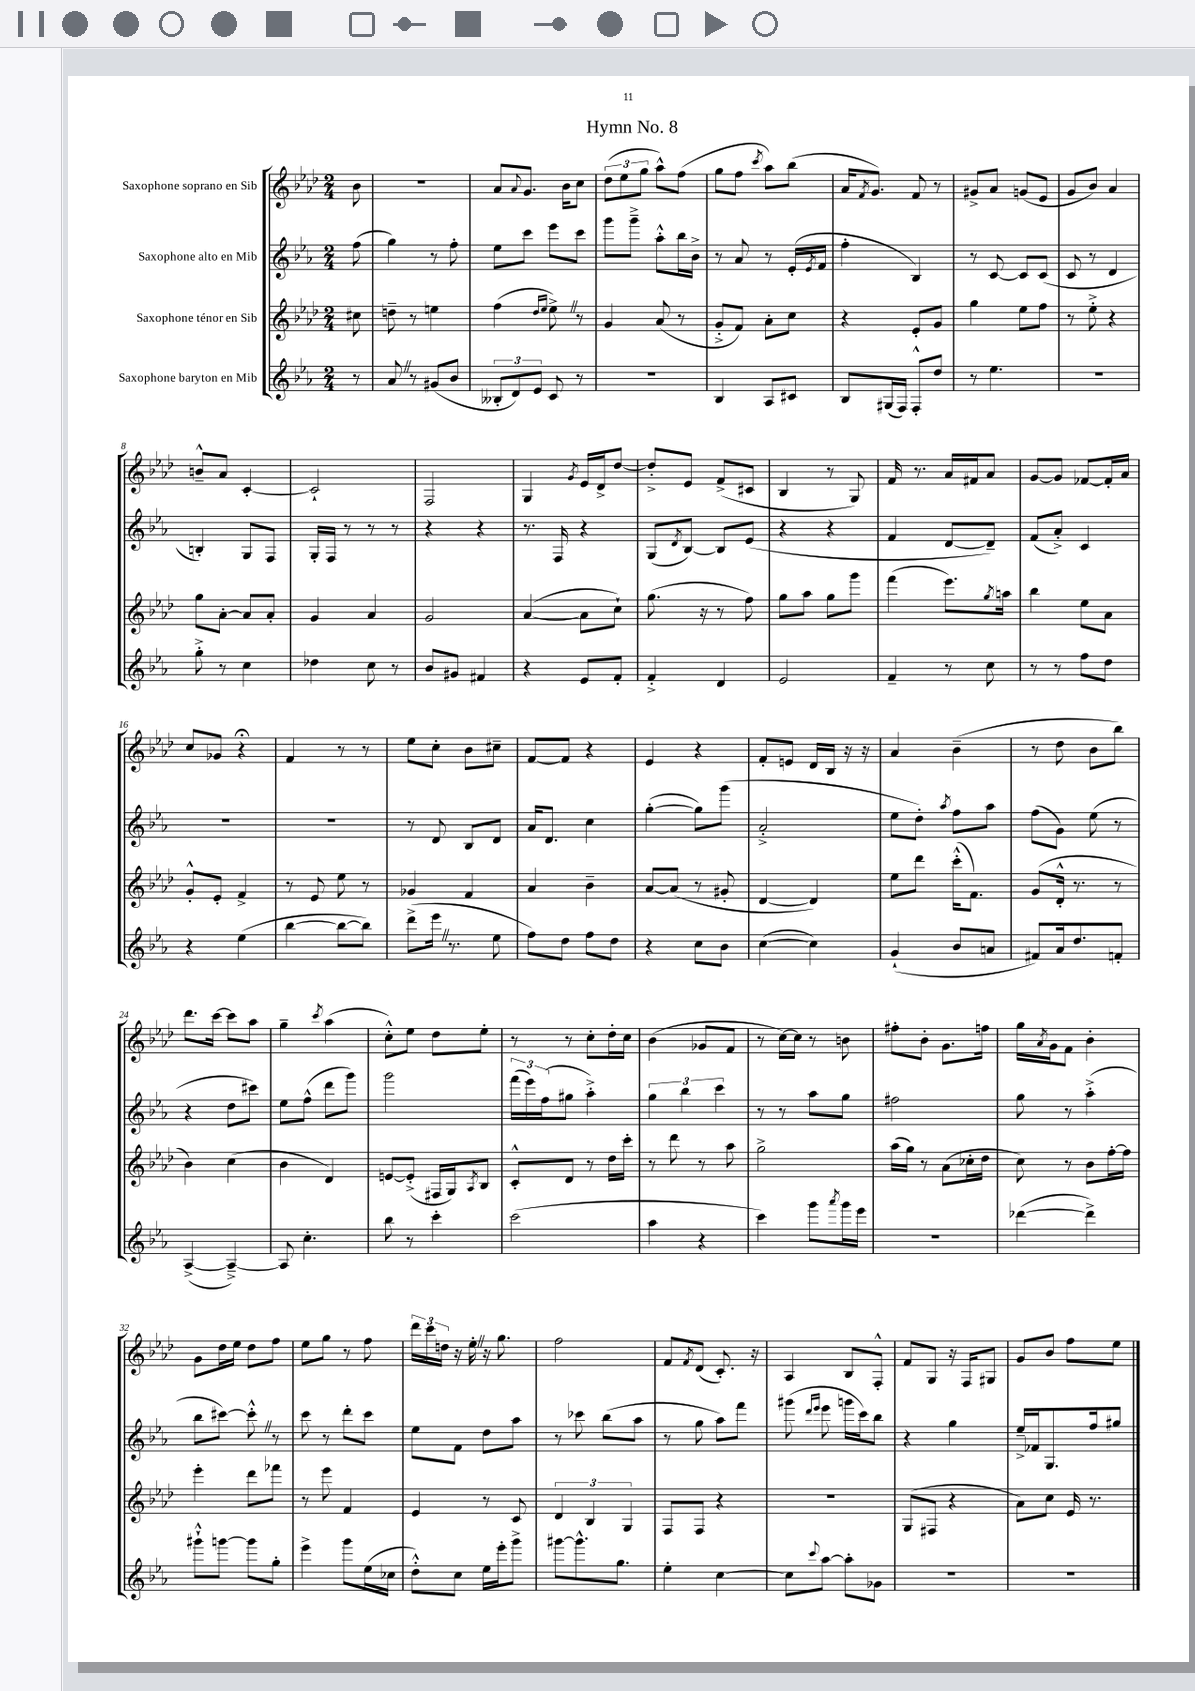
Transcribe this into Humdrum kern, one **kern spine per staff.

**kern	**kern	**kern	**kern
*staff4	*staff3	*staff2	*staff1
*clefG2	*clefG2	*clefG2	*clefG2
*k[b-e-a-]	*k[b-e-a-d-]	*k[b-e-a-]	*k[b-e-a-d-]
*M2/4	*M2/4	*M2/4	*M2/4
8r	8cc#\	(8ff\	8b-\
=	=	=	=
8a-/	8dd~\	4gg\)	2r
8r	8r	.	.
(8g#/L	4ee\	8r	.
8b-/J	.	8ff'\	.
=	=	=	=
12B--'/L	(4ff\	8ee-\L	8a-/L
12d/)	.	.	.
.	.	.	8qqa-/
.	.	8ccc\J	8.g/J
12e-/J	.	.	.
.	16qqdd-/LL	.	.
.	16qqee-/JJ	.	.
8c/	8ee-^\)	8eee-\L	.
.	.	.	16b-\LK
8r	8r	8ccc\J	8cc\J
=	=	=	=
2r	4g/	8ggg\L	(12dd-\L
.	.	.	12ee-\
.	.	8ggg~^\J	.
.	.	.	12gg\J
.	(8a-/	8aa-'^^\L	8aa-^^\L)
.	8r	16bb-\L	(8ff\J
.	.	16b-^\JJ	.
=	=	=	=
4B-/	8g'^/L	8r	8gg\L
.	8f/J)	8a-/	8ff\J
.	.	.	8qccc/
8A-/L	8a-'\L	8r	8aa-\L)
8c#/J	8cc\J	(16e-'/LL	(8bb-\J
.	.	8qe-/	.
.	.	16f/JJ	.
=	=	=	=
8B-/L	4r	4ff'\	16a-/LK
.	.	.	8qf/
.	.	.	8.g/J)
(16G#/L	.	.	.
16F/JJ)	.	.	.
8F'^^/L	8e-'/L	4B-/)	8f/
8dd/J	8g/J	.	8r
=	=	=	=
8r	4gg\	8r	8g#^/L
4.ee-\	.	[8c/	8a-/J
.	8ee-\L	8c/]L	(8g/L
.	8ff\J	(8c/J	8e-/J
=	=	=	=
2r	8r	8c/	8g/L
.	8ee-'^\	8r	8b-/J)
.	4r	4d/	4a-/
=	=	=	=
8gg'^\	8gg\L	4B'/)	8b~^^/L
8r	[8a-'\J	.	8a-/J
4cc\	8a-/]L	8G/L	[4c'/
.	8a-'/J	8F/J	.
=	=	=	=
4dd-\	4g/	16G'/LL	2c`/]
.	.	16F/JJ	.
.	.	8r	.
8cc\	4a-/	8r	.
8r	.	8r	.
=	=	=	=
8b-/L	2g/	4r	2F/
8g#/J	.	.	.
4f#/	.	4r	.
=	=	=	=
4r	([4a-/	8.r	4G/
.	.	16F/	.
.	.	.	8qg/
8e-/L	8a-\]L	4r	16e-/LL
.	.	.	16d-^/J
8f'/J	8cc`\J)	.	[8dd-/J
=	=	=	=
4f'^/	(8.gg\	(8G/L	8dd-'^/]L
.	.	8qd/	.
.	.	[8B-/J)	8e-/J
.	16r	.	.
4d/	8r	8B-/]L	(8f^/L
.	8ff\)	(8e-/J	8c#/J
=	=	=	=
2e-/	8gg\L	4r	4B-/
.	8aa-\J	.	.
.	8gg\L	4r	8r
.	8ggg\J	.	8G/)
=	=	=	=
4f~/	(4fff\	4f/	16f/
.	.	.	8.r
8r	8.eee-\L)	[8d/L	16a-/LL
.	.	.	16f#/J
8cc\	.	8d~/]J)	8a-/J
.	8qgg/	.	.
.	16aa\Jk	.	.
=	=	=	=
8r	4bb-\	(8f/L	[8g/L
8r	.	8a-'^/J)	8g/]J
8ff\L	8ee-\L	4c/	[8f-/L
8dd\J	8a-\J	.	16f-'/]L
.	.	.	16a-/JJ
=	=	=	=
4r	8g'^^/L	2r	8cc/L
.	8e-'/J	.	8g-/J
(4ee-\	4f^/	.	4r;
=	=	=	=
[4bb-\	8r	2r	4f/
.	8e-/	.	.
8bb-\_L	8ee-\	.	8r
8bb-\]J)	8r	.	8r
=	=	=	=
(8ddd^\L	4g-/	8r	8ee-\L
16eee-\Jk	.	8d/	8cc'\J
8.r	.	.	.
.	4f/	8B-/L	8b-\L
8ee-\	.	8d/J	8cc#~\J
=	=	=	=
8ff\L)	4a-/	16a-/LK	[8f/L
.	.	8.d/J	.
8dd\J	.	.	8f/]J
8ff\L	4b-~\	4cc\	4r
8dd\J	.	.	.
=	=	=	=
4r	[8a-/L	([4gg'\	4e-/
.	(8a-/]J	.	.
8cc\L	8r	8gg\]L)	4r
8b-\J	8g#'/	(8ggg\J	.
=	=	=	=
([4cc\	[4d-/	2a-'^/	8f'/L
.	.	.	8e/J
4cc\])	4d-/])	.	16d-/LL
.	.	.	16B-/JJ
.	.	.	16r
.	.	.	16r
=	=	=	=
(4g`/	8ee-\L	8ee-\L	4a-/
.	8ddd-\J	8dd'\J)	.
.	.	8qaa-/	.
8b-/L	(16ccc'^^\LK	8ff\L	(4b-~\
.	8.f\J)	.	.
8a/J	.	8aa-\J	.
=	=	=	=
8f#/L)	(8g/L	(8ff\L	8r
16a-/k	16d-'^^/Jk	8g\J)	8dd-\
8.dd/	8.r	.	.
.	.	(8ee-\	8b-\L
8f'/J	8r	8r	8bb-\J)
=	=	=	=
([4A-^/	4b-\)	4r	8.ddd-\L
.	.	.	[16ccc\Jk
4A-~^/_)	(4cc\	8dd\L	8ccc\]L
.	.	8ccc#\J)	8aa-\J
=	=	=	=
8A-/]	4b-\	8ee-\L	4gg~\
4.cc'\	.	(8ff^^\J	.
.	.	.	8qccc/
.	4d-/)	8ddd\L	(4aa-\
.	.	8ggg\J)	.
=	=	=	=
8bb-\	[8e/L	2ggg\	8cc'^^\L)
8r	(8e'^/]J	.	8ee-\J
4ccc'\	16F#/LL	.	8dd-\L
.	16G/J)	.	.
.	8qA-/	.	.
.	8B-/J	.	8ee-'\J
=	=	=	=
(2ccc\	8c'^^/L	(24fff\LL	8r
.	.	24eee-\)	.
.	.	(24ff\J	.
.	8d-/J	8gg#\J	8r
.	8r	4aa-'^\)	8cc'\L
.	16dd-\LL	.	16dd-'\L
.	16ccc'\JJ	.	16cc\JJ
=	=	=	=
4aa-\	8r	6gg\	(4b-\
.	8ddd-\	.	.
.	.	6bb-\	.
4r	8r	.	8g-/L
.	.	6ccc\	.
.	8aa-\	.	8f/J
=	=	=	=
4ccc\)	2gg^\	8r	8r
.	.	8r	[16cc\LL)
.	.	.	16cc\]JJ
8ggg\L	.	8aa-\L	8r
8qaaa-/	.	.	.
16ggg\L	.	8gg\J	8b\
16eee-\JJ	.	.	.
=	=	=	=
2r	(16aa-\LL	2ff#\	8ff#'\L
.	16gg\JJ)	.	.
.	8r	.	8b-'\J
.	(8a-\L	.	8.g\L
.	16cc-'\L	.	.
.	16dd-\JJ	.	16ff\Jk
=	=	=	=
([4ddd-\	8cc\)	8gg\	16gg\LL
.	.	.	8qa-/
.	.	.	16g\J
.	8r	8r	8f\J
4ddd-^\])	8b-\L	(4aa-'^\	4b-'\
.	[16ff'\L	.	.
.	16ff\]JJ	.	.
=	=	=	=
8ggg#`^^\L	4eee-'\	8bb-\L	8g\L
[8ggg\J	.	[8ccc#\J)	16dd-\L
.	.	.	16ee-\JJ
8ggg\]L	8ddd-\L	8ccc#'^^\]	8dd-\L
8gg'\J	8fff-\J	8r	8ff\J
=	=	=	=
4eee-^\	8r	8ccc\	8ee-\L
.	8eee-\	8r	8gg\J
8ggg\L	4f/	8ddd'\L	8r
(16ee-\L	.	8ccc\J	8ff\
16cc-\JJ	.	.	.
=	=	=	=
8dd'^^\L)	4e-/	8ee-\L	24ddd-\LL
.	.	.	24ccc\
.	.	.	24dd\JJ
8cc\J	.	8f\J	16r
.	.	.	16ee-'\
16ee-\LL	8r	8dd\L	16r
16eee-'\J	.	.	8.gg\
8ggg^\J	8c/	8aa-\J	.
=	=	=	=
[8ggg#\L	6d-/	8r	2ff\
8.ggg#^^\]	.	8ccc-\	.
.	6B-/	.	.
.	.	(8bb-\L	.
8.gg\J	.	.	.
.	6G/	.	.
.	.	8aa-\J	.
=	=	=	=
4ee-'\	8F/L	8r	8f/L
.	.	.	8qf/
.	8F/J	8gg\	(8d-/J
[4cc\	4r	8aa-\L)	8.c'/)
.	.	8fff\J	.
.	.	.	16r
=	=	=	=
8cc\]L	2r	(8ggg#\	4A-/
.	.	16qqddd/LL	.
8qqccc/	.	16qqeee-/JJ	.
[8aa-\J	.	8eee-\	.
8aa-'\]L	.	16ggg\LL	8B-/L
.	.	16ccc\J)	.
8g-\J	.	8bb-\J	8F'^^/J
=	=	=	=
2r	(8G/L	4r	8f/L
.	8F#/J	.	8G/J
.	4r	4gg\	16r
.	.	.	16F/LK
.	.	.	8G#/J
=	=	=	=
2r	8a-\L)	16ee-~^/LL	8g/L
.	.	16f-/J	.
.	8cc\J	8.G/	8b-/J
.	16e-/	.	8ff\L
.	8.r	16ff/k	.
.	.	8gg#/J	8ee-\J
==	==	==	==
*-	*-	*-	*-
